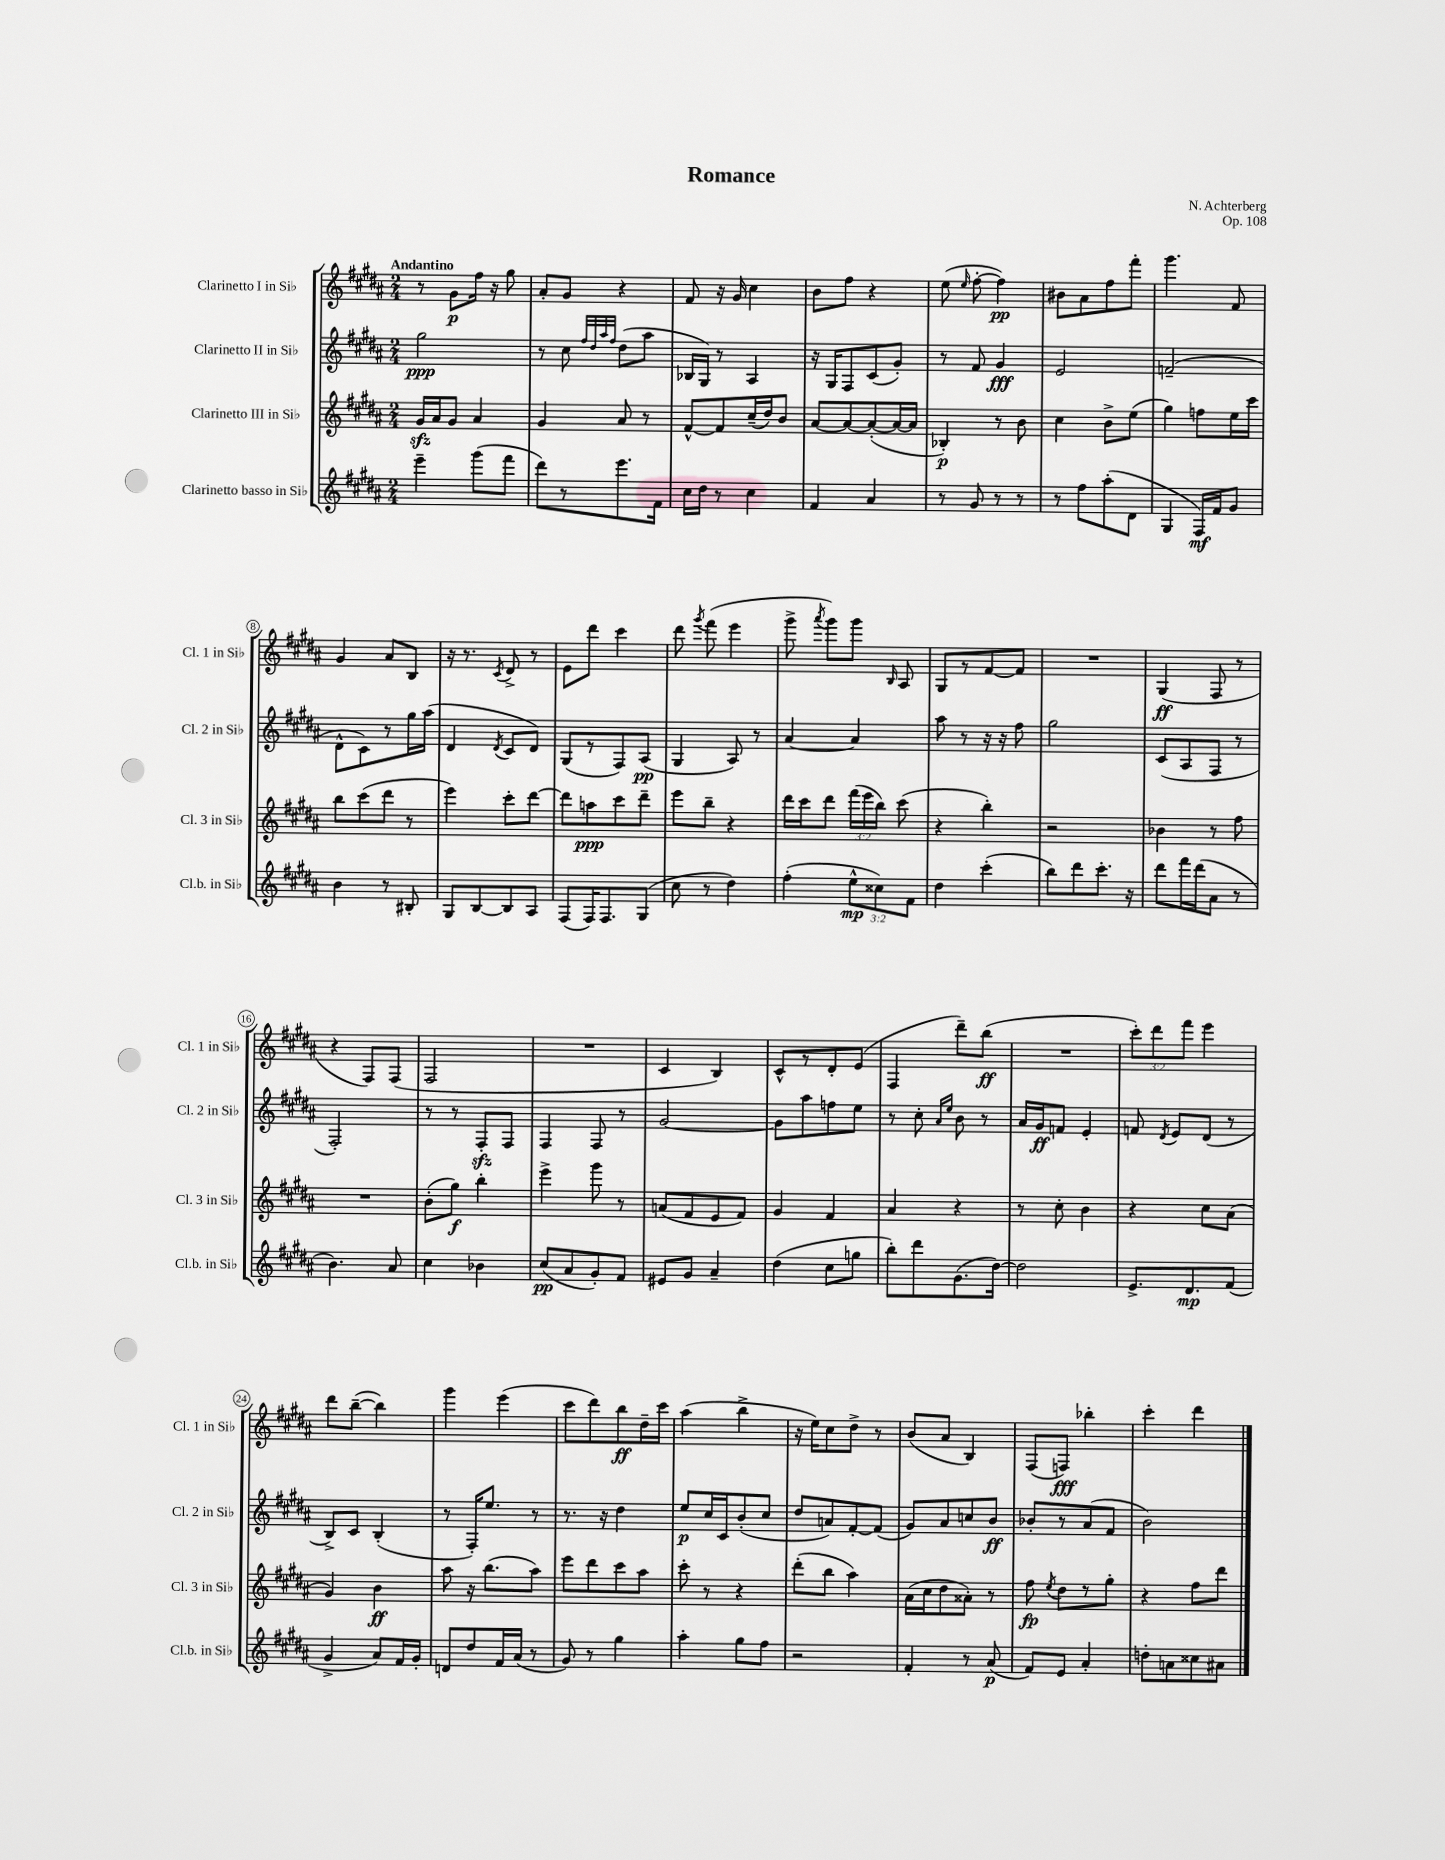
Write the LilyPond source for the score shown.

\header { title = "Romance" composer = "N. Achterberg" opus = "Op. 108" }
<<
\new StaffGroup <<
\new Staff = "s0" \with { instrumentName = "Clarinetto I in Sib" shortInstrumentName = "Cl. 1 in Sib" } {
    \clef treble \key b \major \numericTimeSignature \time 2/4 \override Staff.TupletNumber.text = #tuplet-number::calc-fraction-text \tempo "Andantino"
    \autoBeamOff r8 gis'8[\p fis''16] r16 gis''8 |
    ais'8[-. gis'8] r4 |
    fis'8 r16 gis'16 cis''4 |
    b'8[ fis''8] r4 |
    e''8( \grace { e''16 } fis''8~-. fis''4\pp) |
    bis'8[ ais'8 fis''8 fis'''8]-. |
    gis'''4. fis'8 |
    gis'4 ais'8[ b8] |
    r16 r8. \acciaccatura { cis'8 } dis'8-> r8 |
    e'8[ dis'''8] cis'''4 |
    dis'''8 \acciaccatura { gis'''8 } fis'''8( e'''4 |
    gis'''8-> \acciaccatura { ais'''8 } gis'''8[) gis'''8] \grace { b16 } ais8 |
    gis8[ r8 fis'8~ fis'8] |
    R2 |
    gis4\ff( fis8 r8 |
    r4 fis8[) fis8]( |
    fis2 |
    R2 |
    cis'4 b4) |
    cis'8[-^ r8 dis'8-. e'8]( |
    fis4 dis'''8[--) b''8]\ff( |
    R2 |
    \tuplet 3/2 { cis'''8[-.) dis'''8 fis'''8] } e'''4 |
    dis'''8[ b''8]~--( b''4) |
    gis'''4 e'''4( |
    cis'''8[ dis'''8) b''8\ff dis''16-- cis'''16] |
    ais''4( b''4-> |
    r16 e''16[) cis''8 dis''8]-> r8 |
    b'8[( ais'8] b4) |
    fis8[( f8]\fff) bes''4-. |
    cis'''4-. dis'''4 \bar "|." |
}
\new Staff = "s1" \with { instrumentName = "Clarinetto II in Sib" shortInstrumentName = "Cl. 2 in Sib" } {
    \clef treble \key b \major \numericTimeSignature \time 2/4
    \autoBeamOff gis''2\ppp |
    r8 cis''8 \grace { fis''32[ dis''32 ais''32 fis''32] } dis''8[( ais''8] |
    bes16[ gis16]) r8 ais4 |
    r16 gis16[ fis8 cis'8( gis'8]-.) |
    r8 fis'8 gis'4\fff |
    e'2 |
    f'2--( |
    dis'8[-^ cis'8) r8 gis''16 ais''16]( |
    dis'4 \acciaccatura { dis'8 } cis'8[ dis'8]) |
    gis8[( r8 fis8) ais8]\pp( |
    gis4 ais8) r8 |
    ais'4~ ais'4 |
    ais''8 r8 r16 r16 fis''8 |
    gis''2 |
    cis'8[( ais8 fis8] r8 |
    fis2-.) |
    r8 r8 fis8[-.\sfz fis8] |
    fis4 fis8 r8 |
    gis'2~ |
    gis'8[ ais''8 f''8 e''8] |
    r8 cis''8-. \grace { ais'16[ e''16] } b'8 r8 |
    ais'16[ gis'16\ff f'8] e'4-. |
    f'8 \acciaccatura { dis'8 } e'8[ dis'8]( r8 |
    b8[->) cis'8] b4-.( |
    r8 fis16[-.) e''8.] r8 |
    r8. r16 dis''4 |
    e''8[\p cis''16 cis'16 b'8-.( cis''8] |
    dis''8[ a'8) fis'8~-. fis'8]( |
    gis'8[) ais'8 c''8 b'8]\ff |
    bes'8[-. r8 ais'8( fis'8] |
    b'2) \bar "|." |
}
\new Staff = "s2" \with { instrumentName = "Clarinetto III in Sib" shortInstrumentName = "Cl. 3 in Sib" } {
    \clef treble \key b \major \numericTimeSignature \time 2/4 \override Staff.TupletNumber.text = #tuplet-number::calc-fraction-text
    \autoBeamOff gis'16[\sfz ais'16 gis'8] ais'4 |
    gis'4 ais'8 r8 |
    fis'8[~-^ fis'8 cis''16--( dis''16) b'8] |
    ais'8[~ ais'8~ ais'8~-.( ais'16~ ais'16] |
    bes4-.\p) r8 b'8 |
    cis''4 b'8[-> e''8]( |
    gis''4) f''8[ e''16 cis'''16] |
    b''8[ cis'''8( dis'''8] r8 |
    e'''4) cis'''8[-. dis'''8]~ |
    dis'''8[ a''8\ppp cis'''8 dis'''8]-- |
    e'''8[ b''8]-- r4 |
    dis'''16[ cis'''16 dis'''8] \tuplet 3/2 { fis'''16[( e'''16 b''16]) } cis'''8( |
    r4 b''4-.) |
    r2 |
    bes'4 r8 fis''8 |
    R2 |
    b'8[-.( gis''8]\f) b''4-. |
    e'''4-> gis'''8 r8 |
    a'8[( fis'8 e'8 fis'8]) |
    gis'4 fis'4 |
    ais'4 r4 |
    r8 cis''8-. b'4 |
    r4 cis''8[ ais'8]( |
    gis'4) b'4\ff |
    ais''8 r16 b''8.[( ais''8]) |
    e'''8[ dis'''8 cis'''8 ais''8] |
    cis'''8-. r8 r4 |
    dis'''8[-.( b''8] ais''4) |
    ais'16[( cis''16 dis''8 aisis'8]-.) r8 |
    fis''8\fp \acciaccatura { e''8 } dis''8[ r8 gis''8]-. |
    r4 fis''8[ dis'''8] \bar "|." |
}
\new Staff = "s3" \with { instrumentName = "Clarinetto basso in Sib" shortInstrumentName = "Cl.b. in Sib" } {
    \clef treble \key b \major \numericTimeSignature \time 2/4 \override Staff.TupletNumber.text = #tuplet-number::calc-fraction-text
    \autoBeamOff e'''4-- gis'''8[( fis'''8] |
    dis'''8[) r8 e'''8. fis'16] |
    cis''16[ dis''16] r8 cis''4 |
    fis'4 ais'4 |
    r8 gis'8 r8 r8 |
    r8 fis''8[ ais''8-.( dis'8] |
    gis4 fis16[\mf) fis'16 gis'8] |
    b'4 r8 bis8-. |
    gis8[ b8~ b8 ais8] |
    fis8[( fis16) fis8. gis8]( |
    cis''8 r8 dis''4) |
    fis''4-.( \tuplet 3/2 { e''8[-^\mp cisis''8) fis'8] } |
    dis''4 cis'''4-.( |
    b''8[) dis'''8 cis'''8.]-. r16 |
    dis'''8[ fis'''16 dis'''16( ais'8] r8 |
    b'4.) ais'8 |
    cis''4 bes'4 |
    cis''8[\pp( ais'8 gis'8-.) fis'8] |
    eis'8[ gis'8] ais'4-- |
    dis''4( cis''8[ g''8] |
    b''8[-.) dis'''8 gis'8.( dis''16]~) |
    dis''2 |
    e'8.[-> dis'8.\mp fis'8]( |
    gis'4-> ais'8[) fis'16 gis'16]-. |
    d'8[ dis''8 fis'16 ais'16]( r8 |
    gis'8) r8 gis''4 |
    ais''4-. gis''8[ fis''8] |
    r2 |
    fis'4-. r8 ais'8\p( |
    fis'8[) e'8] ais'4-. |
    d''8[-. a'8 cisis''8 ais'8] \bar "|." |
}
>>
>>
\layout { \context { \Score \override BarNumber.stencil = #(make-stencil-circler 0.1 0.3 ly:text-interface::print) } }
